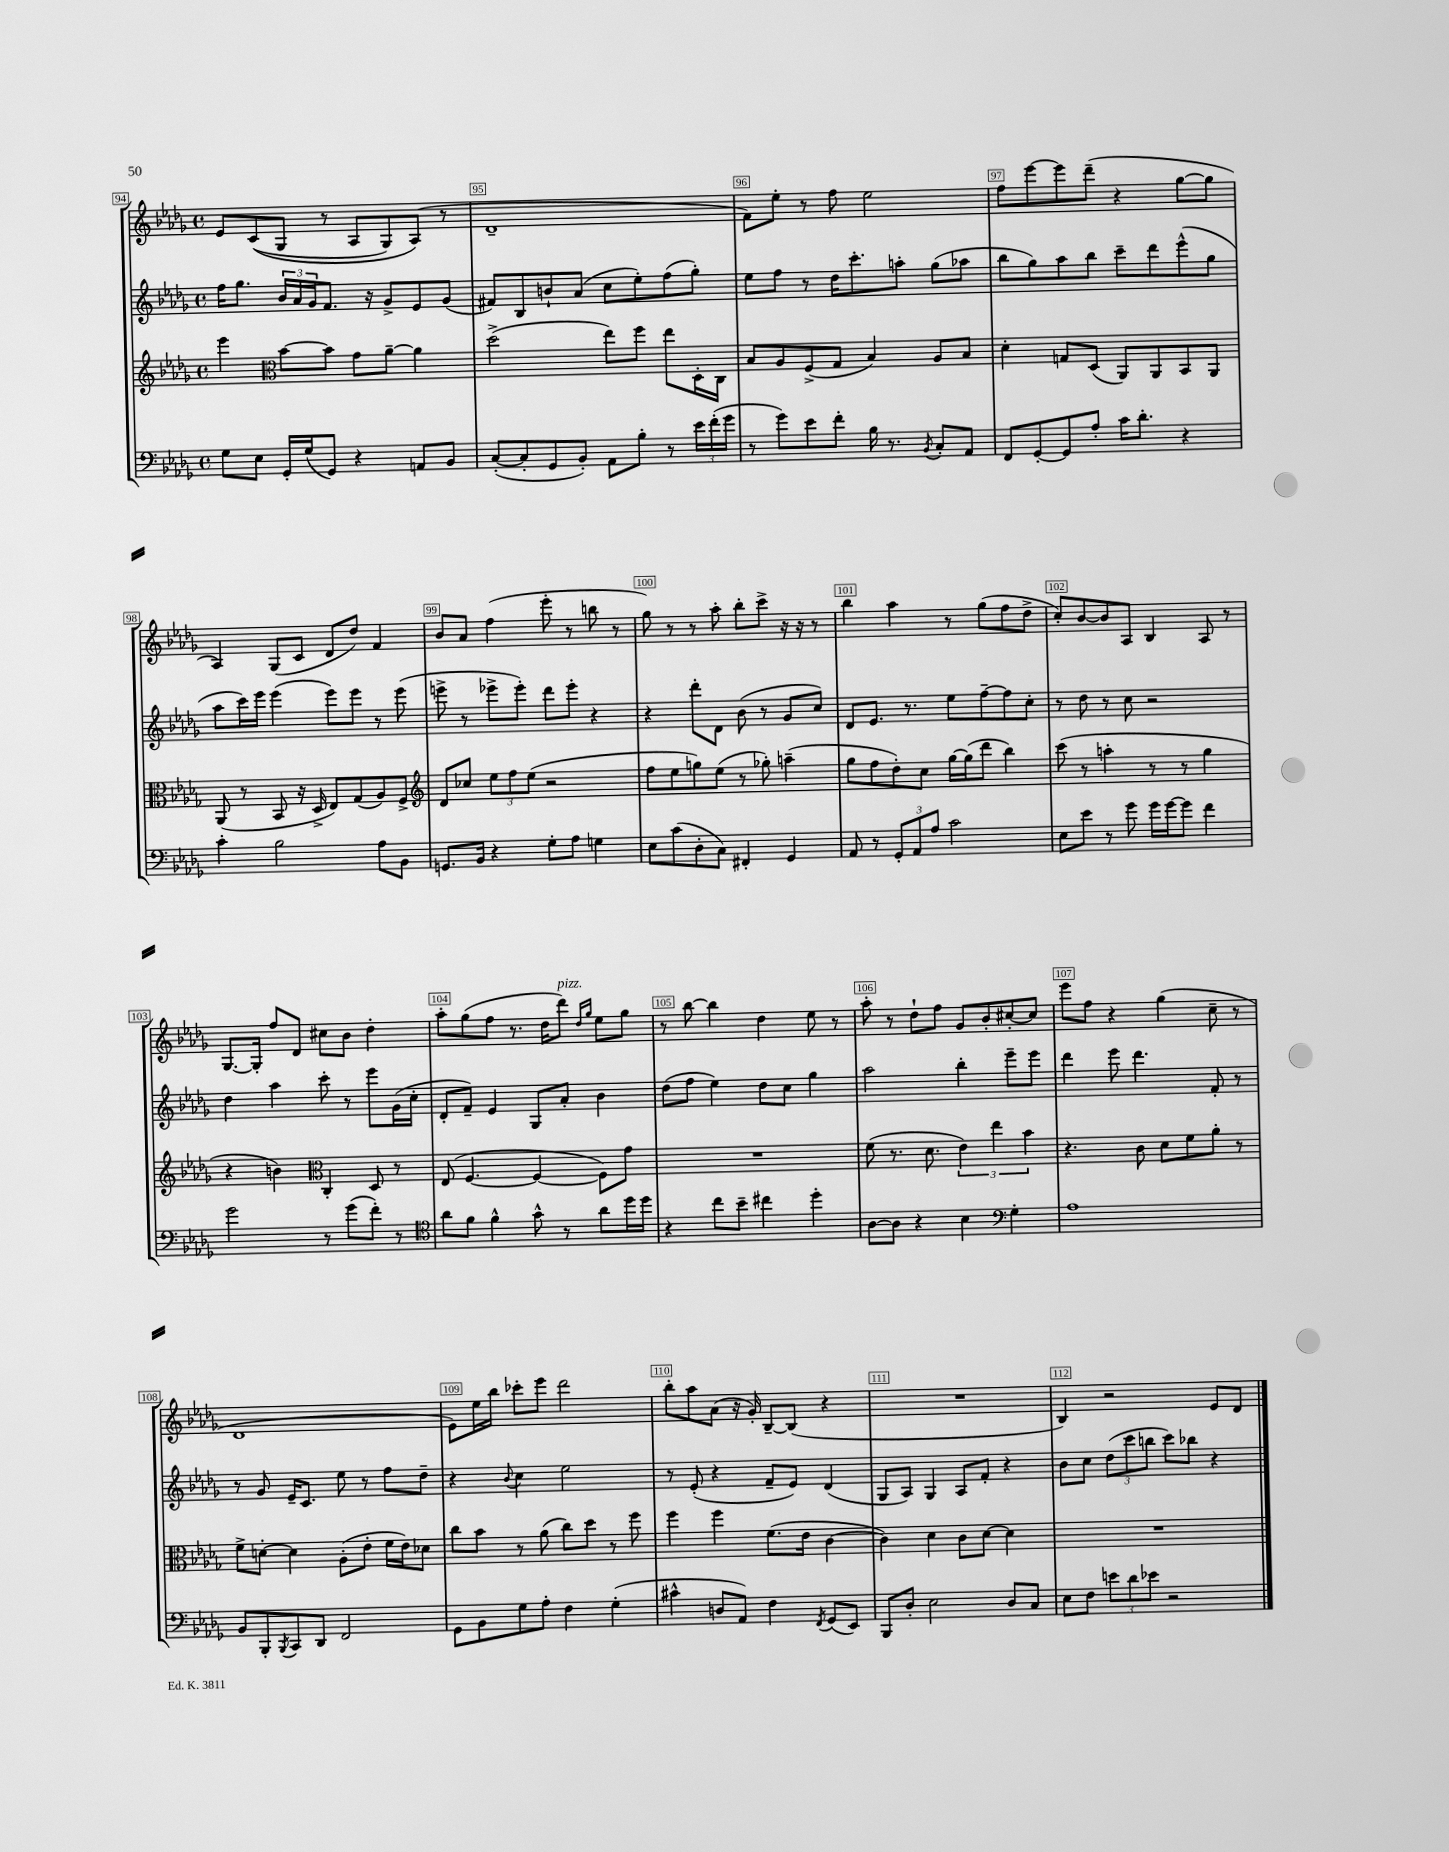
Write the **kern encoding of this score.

**kern	**kern	**kern	**kern
*staff4	*staff3	*staff2	*staff1
*clefF4	*clefG2	*clefG2	*clefG2
*k[b-e-a-d-g-]	*k[b-e-a-d-g-]	*k[b-e-a-d-g-]	*k[b-e-a-d-g-]
*M4/4	*M4/4	*M4/4	*M4/4
*met(c)	*met(c)	*met(c)	*met(c)
8G-	4eee-	16ff	8e-
.	.	8.gg-	.
8E-	.	.	&((8c
*	*clefC3	*	*
16GG-'	[8b-	24b-	8G-
.	.	24a-	.
(16G-	.	.	.
.	.	24g-	.
8GG-)	8b-]	8.f	8r
4r	8g-	.	8A-
.	.	16r	.
.	[8a-~	8g-^	8G-)
8AA	4a-]	8e-	(8A-&)
8BB-	.	(8g-	8r
=	=	=	=
([8C'	(2dd-^	8f#)	1d-~
8C']	.	8B-	.
8GG-	.	8b`	.
8BB-')	.	(8a-	.
8AA-	8ee-)	8cc	.
8B-'	8ff	8ee-')	.
8r	8ee-	(8ff	.
24e-	16D-'	8gg-')	.
(24f'	.	.	.
.	16C	.	.
24g-	.	.	.
=	=	=	=
8r	8B-	8ee-	8f)
8g-)	8A-	8ff	8ee-'
8e-	(8F^	8r	8r
8f'	8G-	16dd-	8ff
.	.	8.ccc'	.
16B-	4B-)	.	2ee-
8.r	.	.	.
.	.	8aa'	.
8qBB-	.	.	.
8C'	8A-	(8gg-	.
8AA-	8B-	8aa-	.
=	=	=	=
8FF	4d-'	8bb-	8ff
[8GG-'	.	8gg-)	[8eee-
8GG-]	8G	8aa-	8eee-]
8A-'	(8D-	8bb-	(8ddd-~
16c	8AA-)	8ccc~	4r
8.d-'	.	.	.
.	8AA-	8ddd-	.
4r	8BB-	(8eee-^^	[8gg-
.	8AA-	8gg-	8gg-]
=	=	=	=
4c'	(8AA-	8aa-	4A-)
.	8r	16ccc)	.
.	.	16eee-	.
2B-	8BB-	(4eee-	(8G-
.	16r	.	8c
.	16D-^	.	.
.	8E-)	8eee-)	8d-
.	(8G-	8eee-	8dd-)
8A-	8A-)	8r	4f
8BB-	8F^	(8eee-	.
=	=	=	=
*	*clefG2	*	*
8.GG	8d-	8eee^	8b-
.	8cc-	8r	8a-
16BB-	.	.	.
4r	12ee-	8eee-^	(4ff
.	12ff	.	.
.	.	8eee-')	.
.	(12ee-	.	.
8G-'	2r	8ddd-	8eee-'
8A-	.	8eee-'	8r
4G	.	4r	8bb
.	.	.	8r
=	=	=	=
8E-	8ff	4r	8gg-)
(8c	8ee-	.	8r
8D-'	8gg)	8ddd-'	8r
8C)	(8ee-	8d-	8aa-'
4FF#'	8r	(8b-	8bb-'
.	8gg-')	8r	8ccc^
4GG-	(4aa~	8g-	16r
.	.	.	16r
.	.	8cc)	8r
=	=	=	=
8AA-	8gg-	8d-	4bb-
8r	8ff	8.e-	.
12GG-'	8dd-')	.	4aa-
.	.	8.r	.
12AA-	.	.	.
.	8cc	.	.
12A-	.	.	.
2c	[16gg-	8ee-	8r
.	(16gg-]	.	.
.	8ddd-	[8ff~	(8gg-
.	4bb-)	8ff]	8ff
.	.	8cc'	8dd-^
=	=	=	=
8E-	(8ccc	8r	8cc')
8e-	8r	8dd-	[8b-
8r	4aa'	8r	8b-]
8g-	.	8cc	8A-
16g-	8r	2r	4B-
[16g-	.	.	.
8g-]	8r	.	.
4f	4gg-	.	8A-
.	.	.	8r
=	=	=	=
2g-	4r	4dd-	[8.G-
.	.	.	16G-']
.	4b)	4aa-	8ff
.	.	.	8d-
*	*clefC3	*	*
8r	4C'	8ccc'	8cc#
(8g-	.	8r	8b-
8f')	8D-	8eee-	4dd-'
8r	8r	(16g-	.
.	.	16cc'	.
=	=	=	=
*clefC4	*	*	*
8a-	(8E-	8d-'	8aa-'
8f	[4.F	8f~)	(8gg-
4f^^	.	4e-	8ff
.	.	.	8.r
8g-^^	4F_	8G-	.
.	.	.	16dd-
8r	.	8a-'	8ddd-)
.	.	.	16qqdd-
.	.	.	16qqgg-
8a-	8F])	4b-	8ee-
16dd-	8g-	.	8gg-
16dd-	.	.	.
=	=	=	=
4r	1r	(8dd-	8r
.	.	8ff	[8bb-
8cc	.	4ee-)	4bb-]
8b-~	.	.	.
4cc#	.	8dd-	4dd-
.	.	8cc	.
4dd-'	.	4gg-	8ee-
.	.	.	8r
=	=	=	=
[8A-	(8f	2aa-	8aa-'
8A-]	8.r	.	8r
4r	.	.	8dd-`
.	8.d-	.	.
.	.	.	8ff
4B-	6e-)	4bb-'	8g-
.	.	.	8b-'
.	6ee-	.	.
*clefF4	*	*	*
4G-'	.	8eee-~	[8cc#'
.	6b-	.	.
.	.	8eee-	8cc#]
=	=	=	=
1A-	4.r	4ddd-	8eee-
.	.	.	8ff
.	.	8eee-	4r
.	8c	4.ddd-	.
.	8d-	.	(4gg-
.	8f	.	.
.	8a-'	8f'	8cc~
.	8r	8r	8r
=	=	=	=
8BB-	8f^	8r	1d-
8BBB-'	[8d'	8g-	.
8qBBB-	.	.	.
8CC	4d]	16e-~	.
.	.	8.c	.
8DD-	.	.	.
2FF	(8A-'	8ee-	.
.	8e-'	8r	.
.	16f	8ff	.
.	16e-)	.	.
.	8d-	8dd-~	.
=	=	=	=
8GG-	8cc	4r	8e-)
8BB-	8b-	.	16ee-
.	.	.	16bb-
.	.	8qqb-	.
8G-	8r	4cc	8ccc-'
8A-'	(8a-	.	8eee-
4F	8cc)	2ee-	2ddd-
.	8dd-	.	.
(4G-'	8r	.	.
.	8ff	.	.
=	=	=	=
4c#^^	4ff	8r	8bb-'
.	.	(8e-'	8aa-
8D	4ff	4r	(8a-
8AA-)	.	.	16r
.	.	.	16g-')
4F	(8.f	8f~	[8B-~
.	.	8e-)	(8B-]
.	16e-	.	.
8qFF	.	.	.
(8GG-	[4c	(4d-	4r
8EE-)	.	.	.
=	=	=	=
8BBB-	4c])	8G-	1r
8D-'	.	8A-)	.
2E-	4d-	4G-	.
.	8c	8A-	.
.	[8d-	8f'	.
8D-	4d-]	4r	.
8C	.	.	.
=	=	=	=
8E-	1r	8b-	4B-)
8F	.	8cc	.
12e	.	(12dd-	2r
12d-	.	12ccc	.
12e-	.	12bb	.
2r	.	8ccc)	.
.	.	8bb-	.
.	.	4r	8e-
.	.	.	8d-
==	==	==	==
*-	*-	*-	*-
